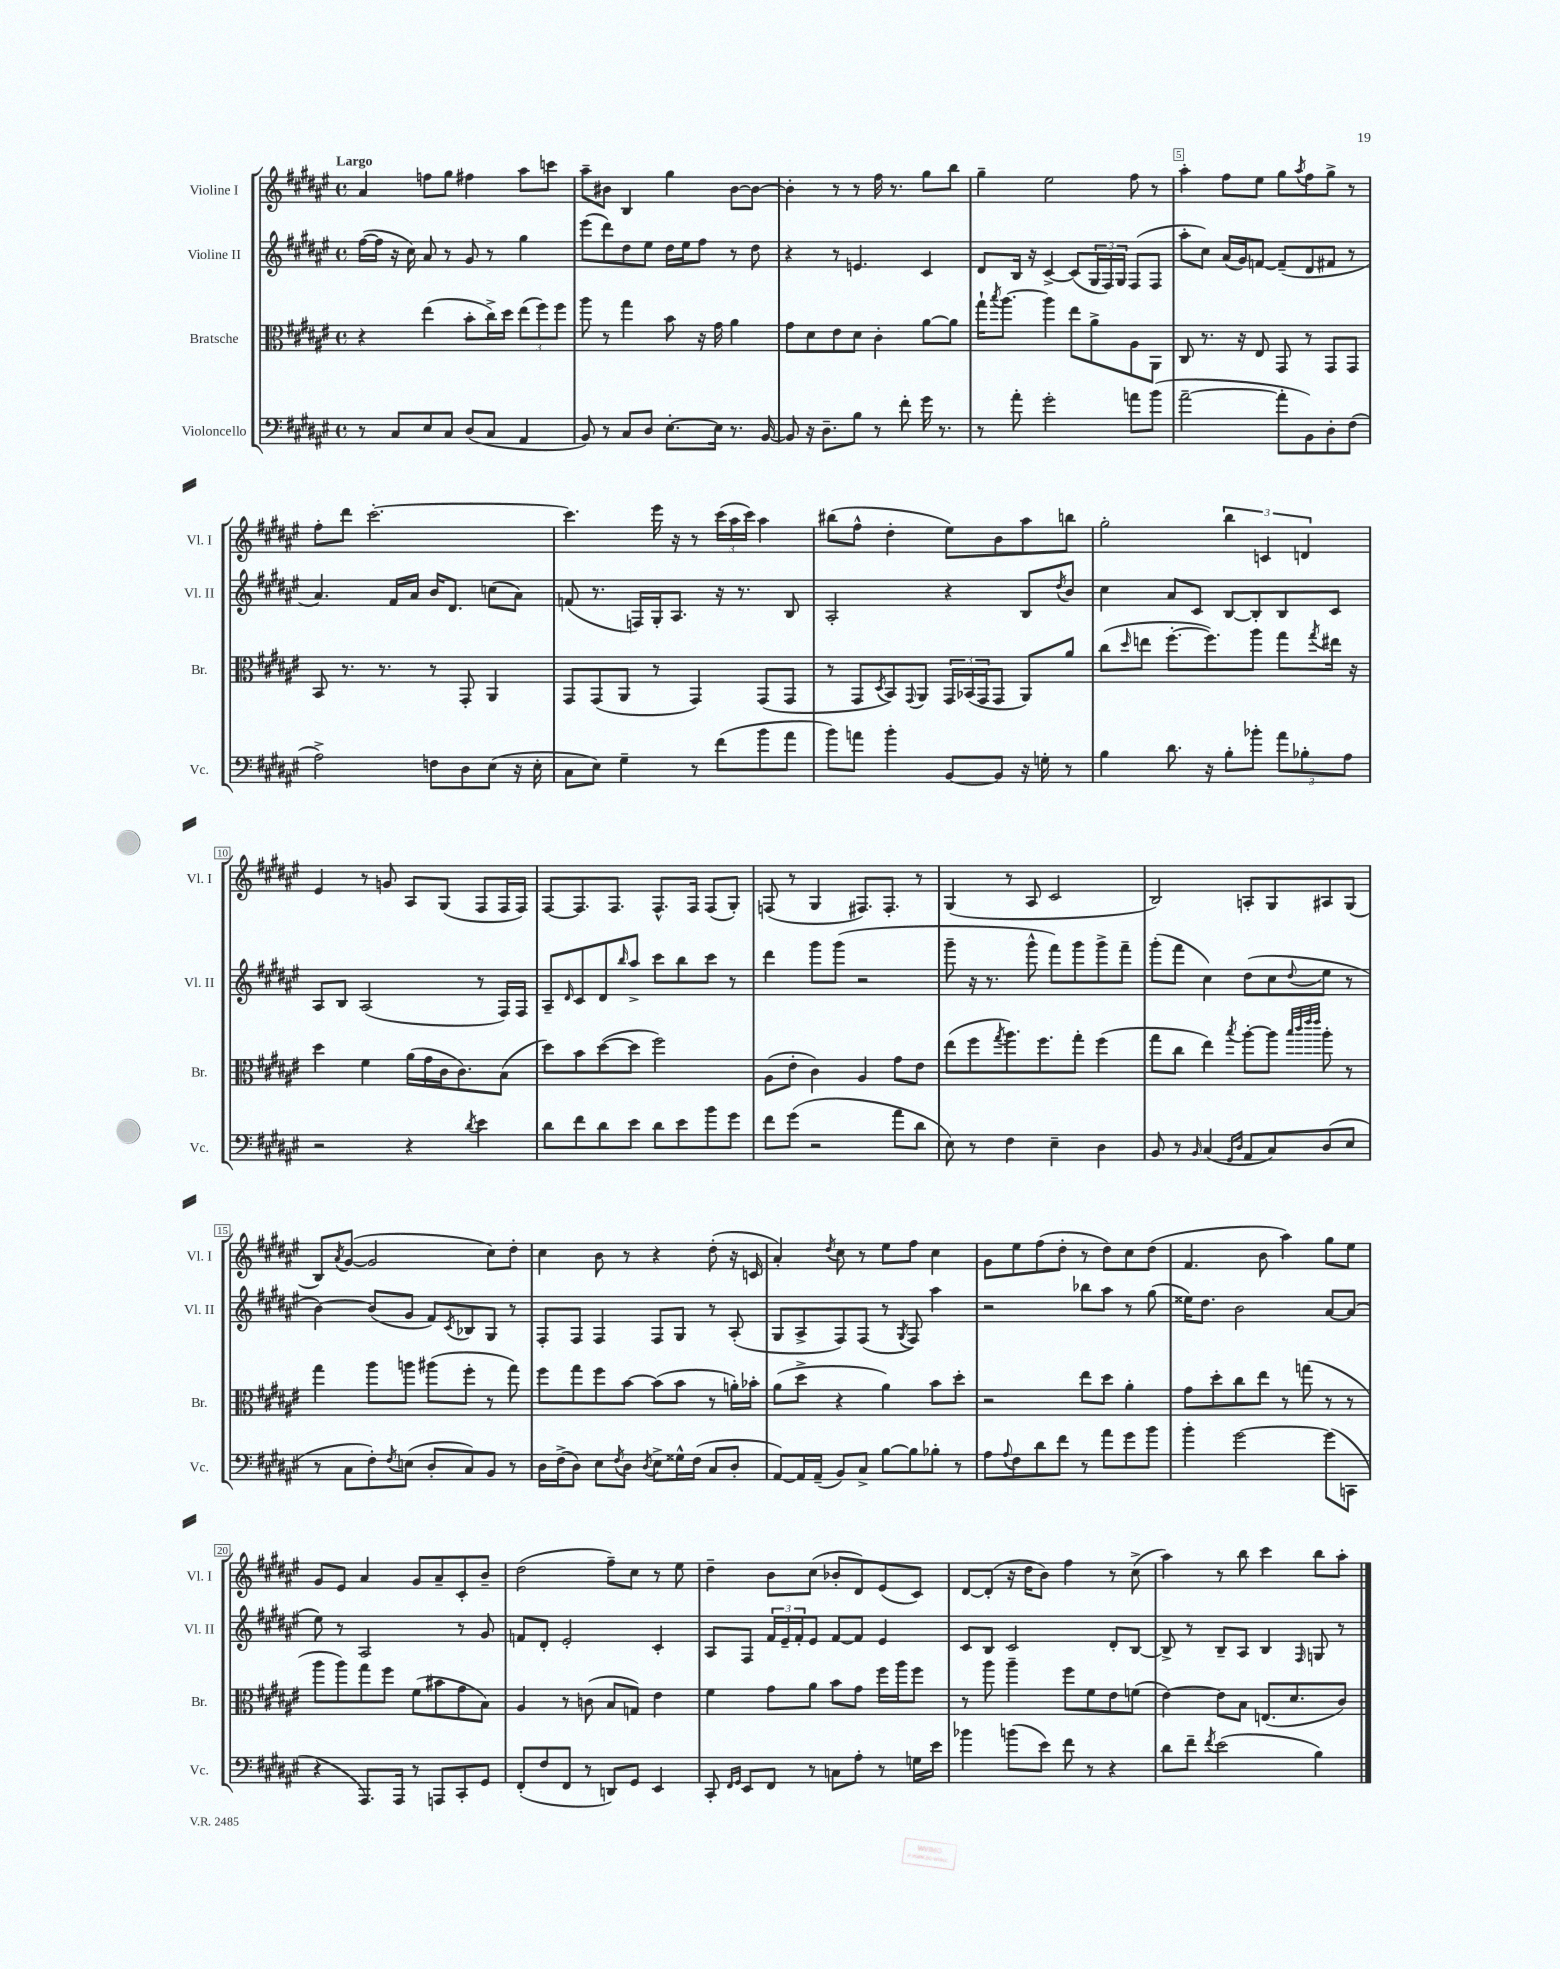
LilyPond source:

<<
\new StaffGroup <<
\new Staff = "s0" \with { instrumentName = "Violine I" shortInstrumentName = "Vl. I" } {
    \clef treble \key fis \major \defaultTimeSignature \time 4/4 \tempo "Largo"
    ais'4 f''8 gis''8 fis''4 ais''8 c'''8 |
    ais''8-- bis'8 b4 gis''4 bis'8~ bis'8~ |
    bis'4-. r8 r8 fis''16 r8. gis''8 b''8 |
    gis''4-- eis''2 fis''8 r8 |
    ais''4-. fis''8 eis''8 gis''8 \acciaccatura { ais''8 } fis''8 gis''8-> r8 |
    fis''8-. dis'''8 cis'''2.~-. |
    cis'''4. eis'''16 r16 r8 \tuplet 3/2 { cis'''16( ais''16 cis'''16) } ais''4 |
    bis''8( fis''8-^ dis''4-. eis''8) b'8 ais''8 b''8 |
    gis''2-. \tuplet 3/2 { b''4 c'4 d'4 } |
    eis'4 r8 g'8 ais8 gis8( fis8 fis16 fis16) |
    fis8~ fis8. fis8. fis8.-^ fis16 fis8( gis8-.) |
    f8( r8 gis4 fis8.) fis8.-. r8 |
    gis4( r8 ais8 cis'2 |
    b2) a8-. gis8 ais8 gis8( |
    b8) \acciaccatura { ais'8 } gis'8~( gis'2 cis''8) dis''8-. |
    cis''4 b'8 r8 r4 dis''8-.( r16 c'16 |
    ais'4-.) \acciaccatura { dis''8 } cis''8 r8 eis''8 fis''8 cis''4 |
    gis'8 eis''8 fis''8( dis''8-. r8 dis''8) cis''8 dis''8( |
    fis'4. b'8 ais''4) gis''8 eis''8 |
    gis'8 eis'8 ais'4 gis'8 ais'8-- cis'8-. b'8-- |
    dis''2( fis''8--) cis''8 r8 eis''8 |
    dis''4-- b'8 cis''8( bes'8-. dis'8) eis'8( cis'8) |
    dis'8~ dis'8-.( r16 dis''16 b'8) fis''4 r8 cis''8->( |
    ais''4) r8 b''8 cis'''4 b''8 ais''8-. \bar "|." |
}
\new Staff = "s1" \with { instrumentName = "Violine II" shortInstrumentName = "Vl. II" } {
    \clef treble \key fis \major \defaultTimeSignature \time 4/4
    fis''16~( fis''16 r16 cis''16) ais'8 r8 gis'8 r8 gis''4 |
    eis'''8( dis'''8) dis''8 eis''8 dis''16 eis''16 fis''8 r8 dis''8 |
    r4 r8 e'4. cis'4 |
    dis'8 b16 r16 cis'4~-> cis'8( \tuplet 3/2 { gis16 fis16) gis16 } fis8( fis8 |
    ais''8-. cis''8) ais'16( gis'16) f'8~ f'8--( dis'8 fis'8 r8 |
    ais'4.) fis'16 ais'16 b'16 dis'8. c''8( ais'8) |
    f'8( r8. f16) gis16-. ais8. r16 r8. b8 |
    ais2-. r4 b8 \acciaccatura { dis''8 } b'8 |
    cis''4 ais'8 cis'8 b8~ b8-. b8 cis'8 |
    ais8 b8 ais2( r8 fis16) fis16 |
    ais8-- \grace { dis'16 } cis'8 dis'8 \grace { b''16 } ais''8-> cis'''8 b''8 cis'''8 r8 |
    dis'''4 gis'''8 gis'''8( r2 |
    gis'''8-- r16 r8. gis'''8-^ fis'''8) gis'''8 gis'''8-> fis'''8-- |
    gis'''8-.( fis'''8 cis''4) dis''8( cis''8 \appoggiatura { dis''8 } eis''8 r8 |
    b'4~) b'8( gis'8 fis'8) \acciaccatura { cis'8 } bes8 gis8 r8 |
    fis8-. fis8 fis4 fis8 gis8 r8 ais8-.( |
    gis8 ais8-> fis8) fis8( r8 \acciaccatura { gis8 } fis8) ais''4 |
    r2 bes''8 ais''8 r8 gis''8( |
    eisis''16) dis''8. b'2 ais'8~ ais'8( |
    eis''8) r8 ais2 r8 gis'8 |
    f'8 dis'8-. eis'2-. cis'4-. |
    ais8 fis8 \tuplet 3/2 { fis'16 eis'16-- fis'16-. } eis'8 fis'8~ fis'8 eis'4 |
    cis'8 b8 cis'2 dis'8-. b8~ |
    b8-> r8 b8-- ais8 b4 \grace { fis16 } g8 r8 \bar "|." |
}
\new Staff = "s2" \with { instrumentName = "Bratsche" shortInstrumentName = "Br." } {
    \clef alto \key fis \major \defaultTimeSignature \time 4/4
    r4 eis''4( b'8-. cis''16->) dis''16 \tuplet 3/2 { eis''8( fis''8) fis''8 } |
    ais''8 r8 gis''4 b'8 r16 gis'16 ais'4 |
    gis'8 dis'8 eis'8 dis'8 cis'4-. ais'8~ ais'8 |
    gis''16-! \acciaccatura { b''8 } ais''8.~ ais''4 eis''8 ais'8-> ais8 ais,8 |
    cis8 r8. r16 eis8 gis,8 r8 gis,8 gis,8 |
    b,8 r8. r8. r8 gis,8-. ais,4 |
    gis,8 gis,8( ais,8 r8 gis,4) gis,8( gis,8 |
    r8 gis,8 \acciaccatura { dis8 } b,8) \appoggiatura { gis,8 } ais,8 \tuplet 3/2 { gis,16 bes,16( gis,16 } gis,8 ais,8) ais'8 |
    cis''8( \grace { dis''16 } e''8 fis''8.~-. fis''8.) ais''8 gis''8 \acciaccatura { gis''8 } eis''16 r16 |
    dis''4 fis'4 ais'16( gis'16 cis'16 cis'8.) b8( |
    dis''8) b'8 dis''8~( dis''8 fis''2) |
    ais8( eis'8-. cis'4) ais4 gis'8 eis'8 |
    eis''8( fis''8 \acciaccatura { gis''8 } ais''8.) fis''8. gis''8-. fis''4( |
    gis''8 cis''8 eis''4) \acciaccatura { b''8 } ais''8~-. ais''8 \grace { b''32 cis'''32 eis'''32 eis'''32 } ais''8-. r8 |
    gis''4 ais''8 a''8 ais''8( fis''8-. r8 gis''8) |
    fis''8 gis''8 fis''8 b'8~ b'8( b'8 r8 a'16-.) bes'16-. |
    ais'8( dis''8-> r4 ais'4) b'8 dis''8-. |
    r2 eis''8 dis''8 ais'4-. |
    gis'8 dis''8-. cis''8 eis''8 r8 g''8( r8 r8 |
    ais''8 ais''8) gis''8 fis''8 fis'8( bis'8 gis'8 b8) |
    ais4 r8 c'8( b8 g8) eis'4 |
    fis'4 gis'8 ais'8 b'8 gis'8 fis''16 ais''16 fis''8 |
    r8 ais''8 ais''4-- fis''8 fis'8 eis'8 f'8( |
    eis'4~) eis'8 b8 e8.( dis'8. cis'8) \bar "|." |
}
\new Staff = "s3" \with { instrumentName = "Violoncello" shortInstrumentName = "Vc." } {
    \clef bass \key fis \major \defaultTimeSignature \time 4/4
    r8 cis8 eis8 cis8 dis8( cis8 ais,4 |
    b,8) r8 cis8 dis8 eis8.~-. eis16 r8. b,16~ |
    b,8 r16 dis8.-- b8 r8 fis'8-. gis'16 r8. |
    r8 ais'8-. gis'2-. a'8 b'8( |
    ais'2~-- ais'8-. b,8) dis8-. fis8( |
    ais2->) f8 dis8 eis8( r16 eis16-. |
    cis8 eis8) gis4-- r8 fis'8( b'8 ais'8 |
    b'8) a'8 b'4-. b,8~ b,8 r16 g16-. r8 |
    b4 dis'8. r16 b8-. bes'8-. \tuplet 3/2 { ais'8 bes8-. ais8 } |
    r2 r4 \acciaccatura { dis'8 } eis'4 |
    dis'8 fis'8 dis'8 eis'8 dis'8 eis'8 b'8 gis'8 |
    fis'8 gis'8( r2 ais'8 dis'8 |
    eis8) r8 fis4 eis4-- dis4 |
    b,8 r8 \grace { b,16 } cis4( \grace { gis,16 dis16 } ais,8 cis8) dis8( eis8 |
    r8 cis8 fis8-.) \acciaccatura { fis8 } e8( dis8-. cis8) b,8 r8 |
    dis16 fis16->( dis8) eis8 \acciaccatura { fis8 } dis8 \acciaccatura { dis8 } eis8-> gisis16-^ fis16( cis8 dis8-. |
    ais,8~) ais,16 ais,16--( b,8) cis8-> b8~ b8 bes8-. r8 |
    ais8 \appoggiatura { ais8 } fis8 dis'8 fis'8 r8 ais'8 gis'8 b'8 |
    b'4-. gis'2~ gis'8( c,8 |
    r4 ais,,8.) ais,,16 r8 a,,8 cis,8-. gis,8 |
    fis,8-.( fis8 fis,8 r8 d,8) gis,8 eis,4 |
    cis,8-. \grace { fis,16 gis,16 } eis,8 fis,8 r8 c8 ais8-. r8 g16 eis'16 |
    bes'4 b'8( eis'8) fis'8 r8 r4 |
    dis'8 fis'8-- \acciaccatura { fis'8 } eis'2( b4) \bar "|." |
}
>>
>>
\layout { \context { \Score \override BarNumber.break-visibility = ##(#f #t #t) barNumberVisibility = #(every-nth-bar-number-visible 5) \override BarNumber.stencil = #(make-stencil-boxer 0.1 0.3 ly:text-interface::print) } }
